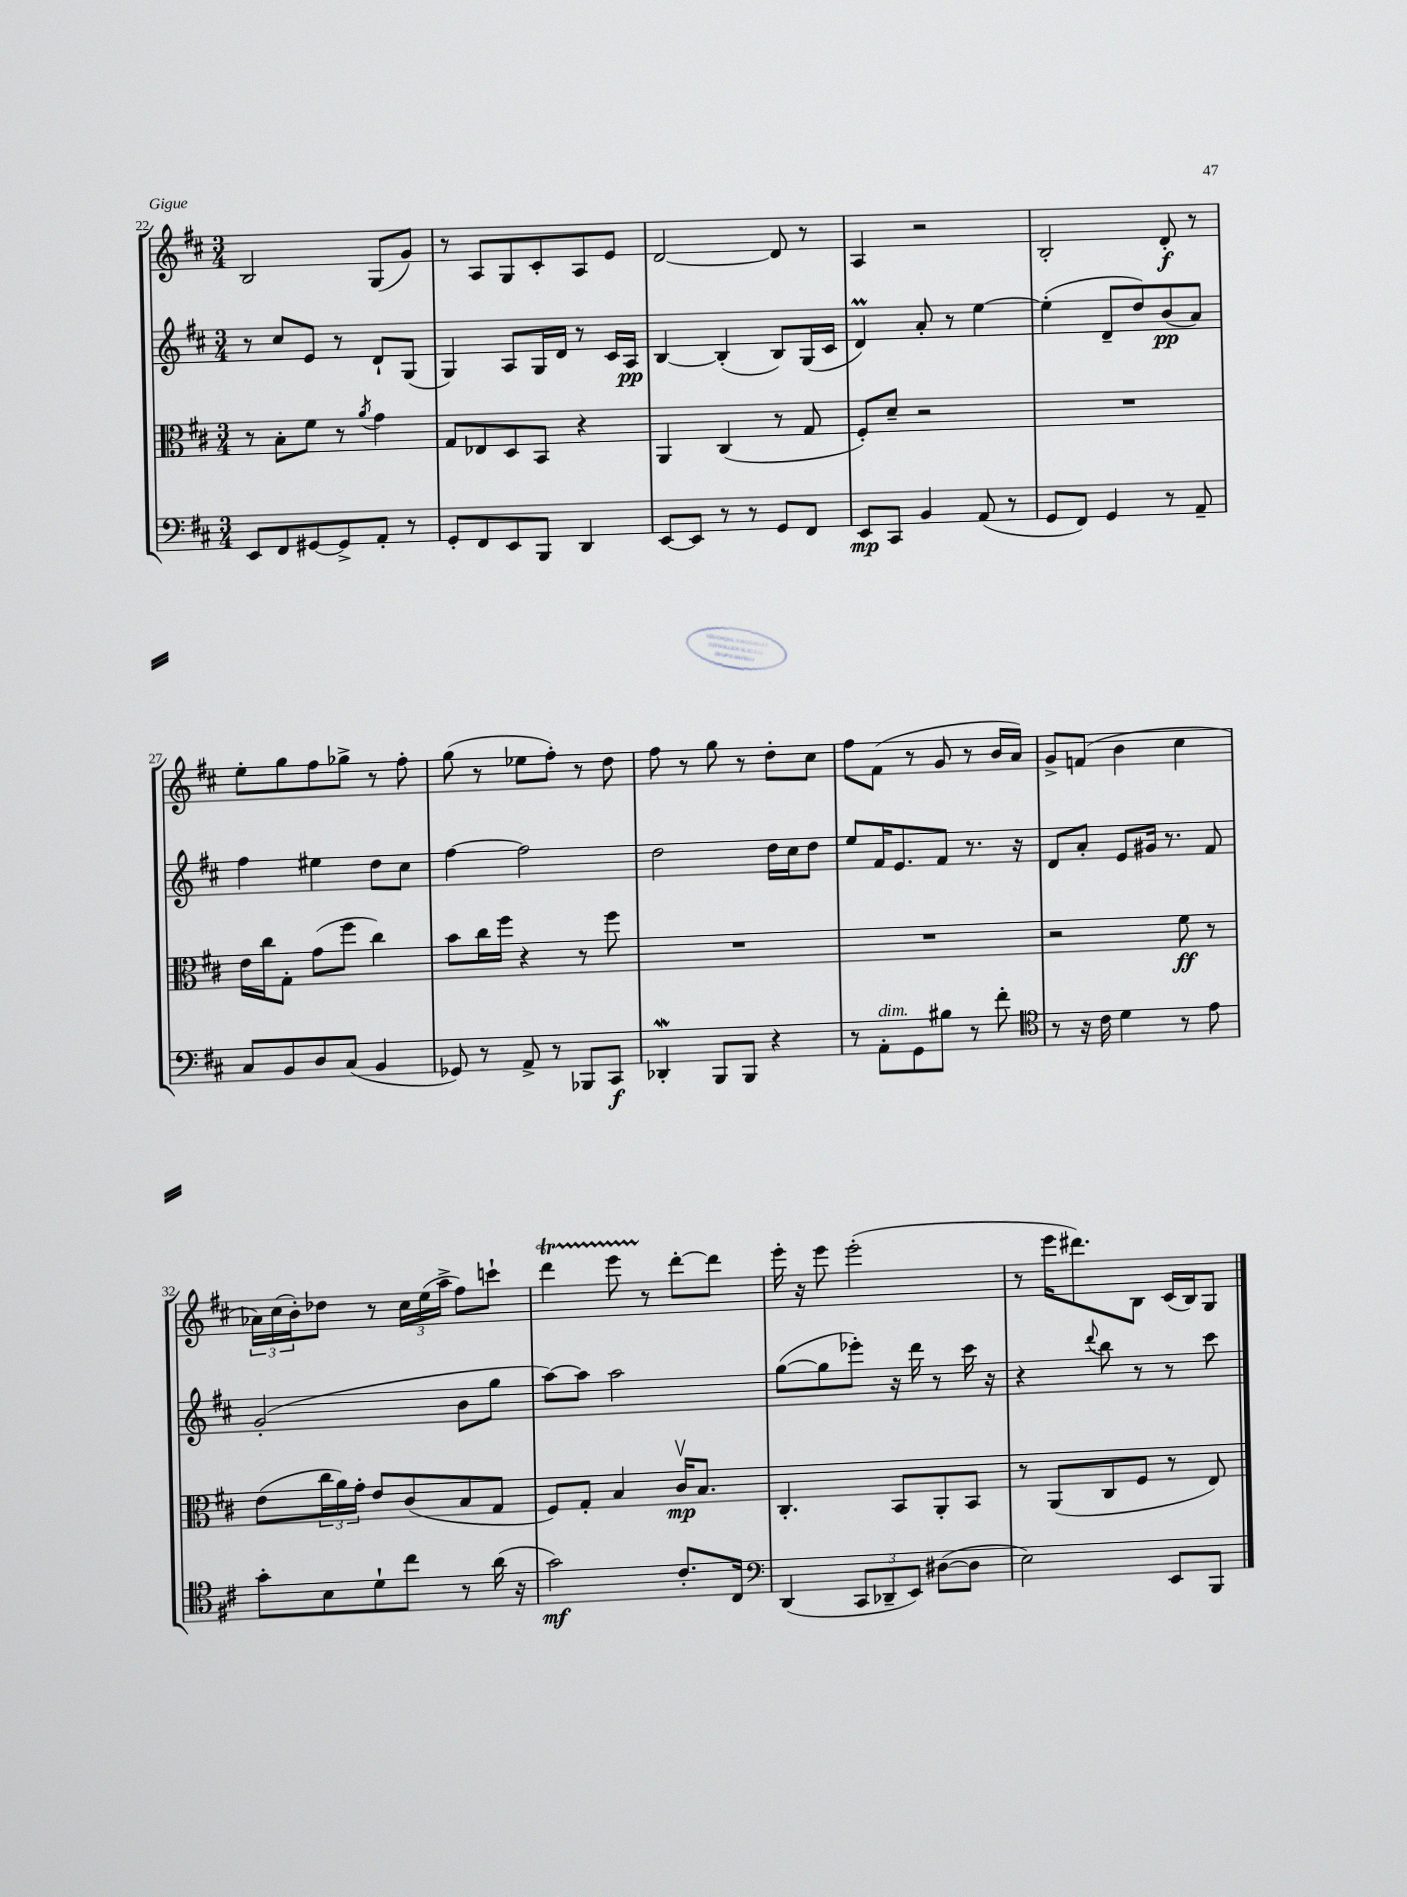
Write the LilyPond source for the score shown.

<<
\new StaffGroup <<
\new Staff = "s0" {
    \clef treble \key d \major \numericTimeSignature \time 3/4
    b2 g8( g'8) |
    r8 a8 g8 cis'8-. a8 e'8 |
    d'2~ d'8 r8 |
    a4 r2 |
    b2-. d'8-.\f r8 |
    e''8-. g''8 fis''8 ges''8-> r8 fis''8-. |
    g''8( r8 ees''8 fis''8-.) r8 d''8 |
    fis''8 r8 g''8 r8 d''8-. cis''8 |
    fis''8 fis'8( r8 g'8 r8 b'16 a'16) |
    g'8-> f'8( b'4 cis''4 |
    \tuplet 3/2 { aes'16) cis''16( b'16-.) } des''8 r8 \tuplet 3/2 { cis''16 e''16( a''16-> } fis''8) c'''8-! |
    d'''4\startTrillSpan e'''8 r8\stopTrillSpan d'''8~-. d'''8 |
    e'''16-. r16 e'''8 e'''2-.( |
    r8 e'''16 dis'''8.) b8 cis'16( b16) g8 \bar "|." |
}
\new Staff = "s1" {
    \clef treble \key d \major \numericTimeSignature \time 3/4
    r8 cis''8 e'8 r8 d'8-! g8( |
    g4) a8 g16 d'16 r8 cis'16 a16\pp |
    b4~ b4-.( b8) g16( cis'16 |
    d'4\prall) a'8-. r8 e''4~ |
    e''4-.( d'8-- d''8) b'8\pp( a'8) |
    fis''4 eis''4 d''8 cis''8 |
    fis''4~ fis''2 |
    d''2 d''16 cis''16 d''8 |
    e''8 fis'16 e'8. fis'8 r8. r16 |
    d'8 a'8-. e'8 gis'16 r8. fis'8 |
    g'2-.( b'8 g''8 |
    a''8~) a''8 a''2 |
    g''8~( g''8 ees'''8-.) r16 d'''16 r8 cis'''16 r16 |
    r4 \appoggiatura { d'''8 } b''8 r8 r8 cis'''8 \bar "|." |
}
\new Staff = "s2" {
    \clef alto \key d \major \numericTimeSignature \time 3/4
    r8 b8-. fis'8 r8 \acciaccatura { a'8 } g'4 |
    g8 ees8 d8 b,8 r4 |
    a,4 cis4( r8 g8 |
    fis8-.) d'8-- r2 |
    R2. |
    e'16 cis''16 g8-. g'8( fis''8 cis''4) |
    b'8 cis''16 fis''16 r4 r8 fis''8 |
    R2. |
    R2. |
    r2 fis'8\ff r8 |
    e'8( \tuplet 3/2 { cis''16 a'16) g'16-. } e'8 cis'8( b8 g8 |
    fis8) g8-. b4 cis'16\upbow\mp b8. |
    cis4.-. b,8 a,8-. b,8 |
    r8 a,8( cis8 fis8 r8 e8) \bar "|." |
}
\new Staff = "s3" {
    \clef bass \key d \major \numericTimeSignature \time 3/4
    e,8 fis,8 gis,8~ gis,8-> a,8-. r8 |
    g,8-. fis,8 e,8 b,,8 d,4 |
    e,8~ e,8 r8 r8 g,8 fis,8 |
    e,8\mp cis,8 b,4 a,8( r8 |
    g,8 fis,8) g,4 r8 a,8-- |
    cis8 b,8 d8 cis8( b,4 |
    ges,8) r8 a,8-> r8 bes,,8 cis,8\f |
    des,4-.\mordent b,,8 b,,8 r4 |
    r8 a,8-.^\markup { \italic "dim." } g,8 bis8 r8 fis'8-. |
    \clef tenor r8 r16 cis'16 d'4 r8 e'8 |
    g'8-. b8 d'8-! cis''8 r8 a'16( r16 |
    g'2\mf) cis'8.-. cis16 |
    \clef bass d,4( \tuplet 3/2 { cis,8 des,8-- e,8) } dis8~( dis8 |
    e2) e,8 b,,8 \bar "|." |
}
>>
>>
\layout { \context { \Score currentBarNumber = #22 } }
